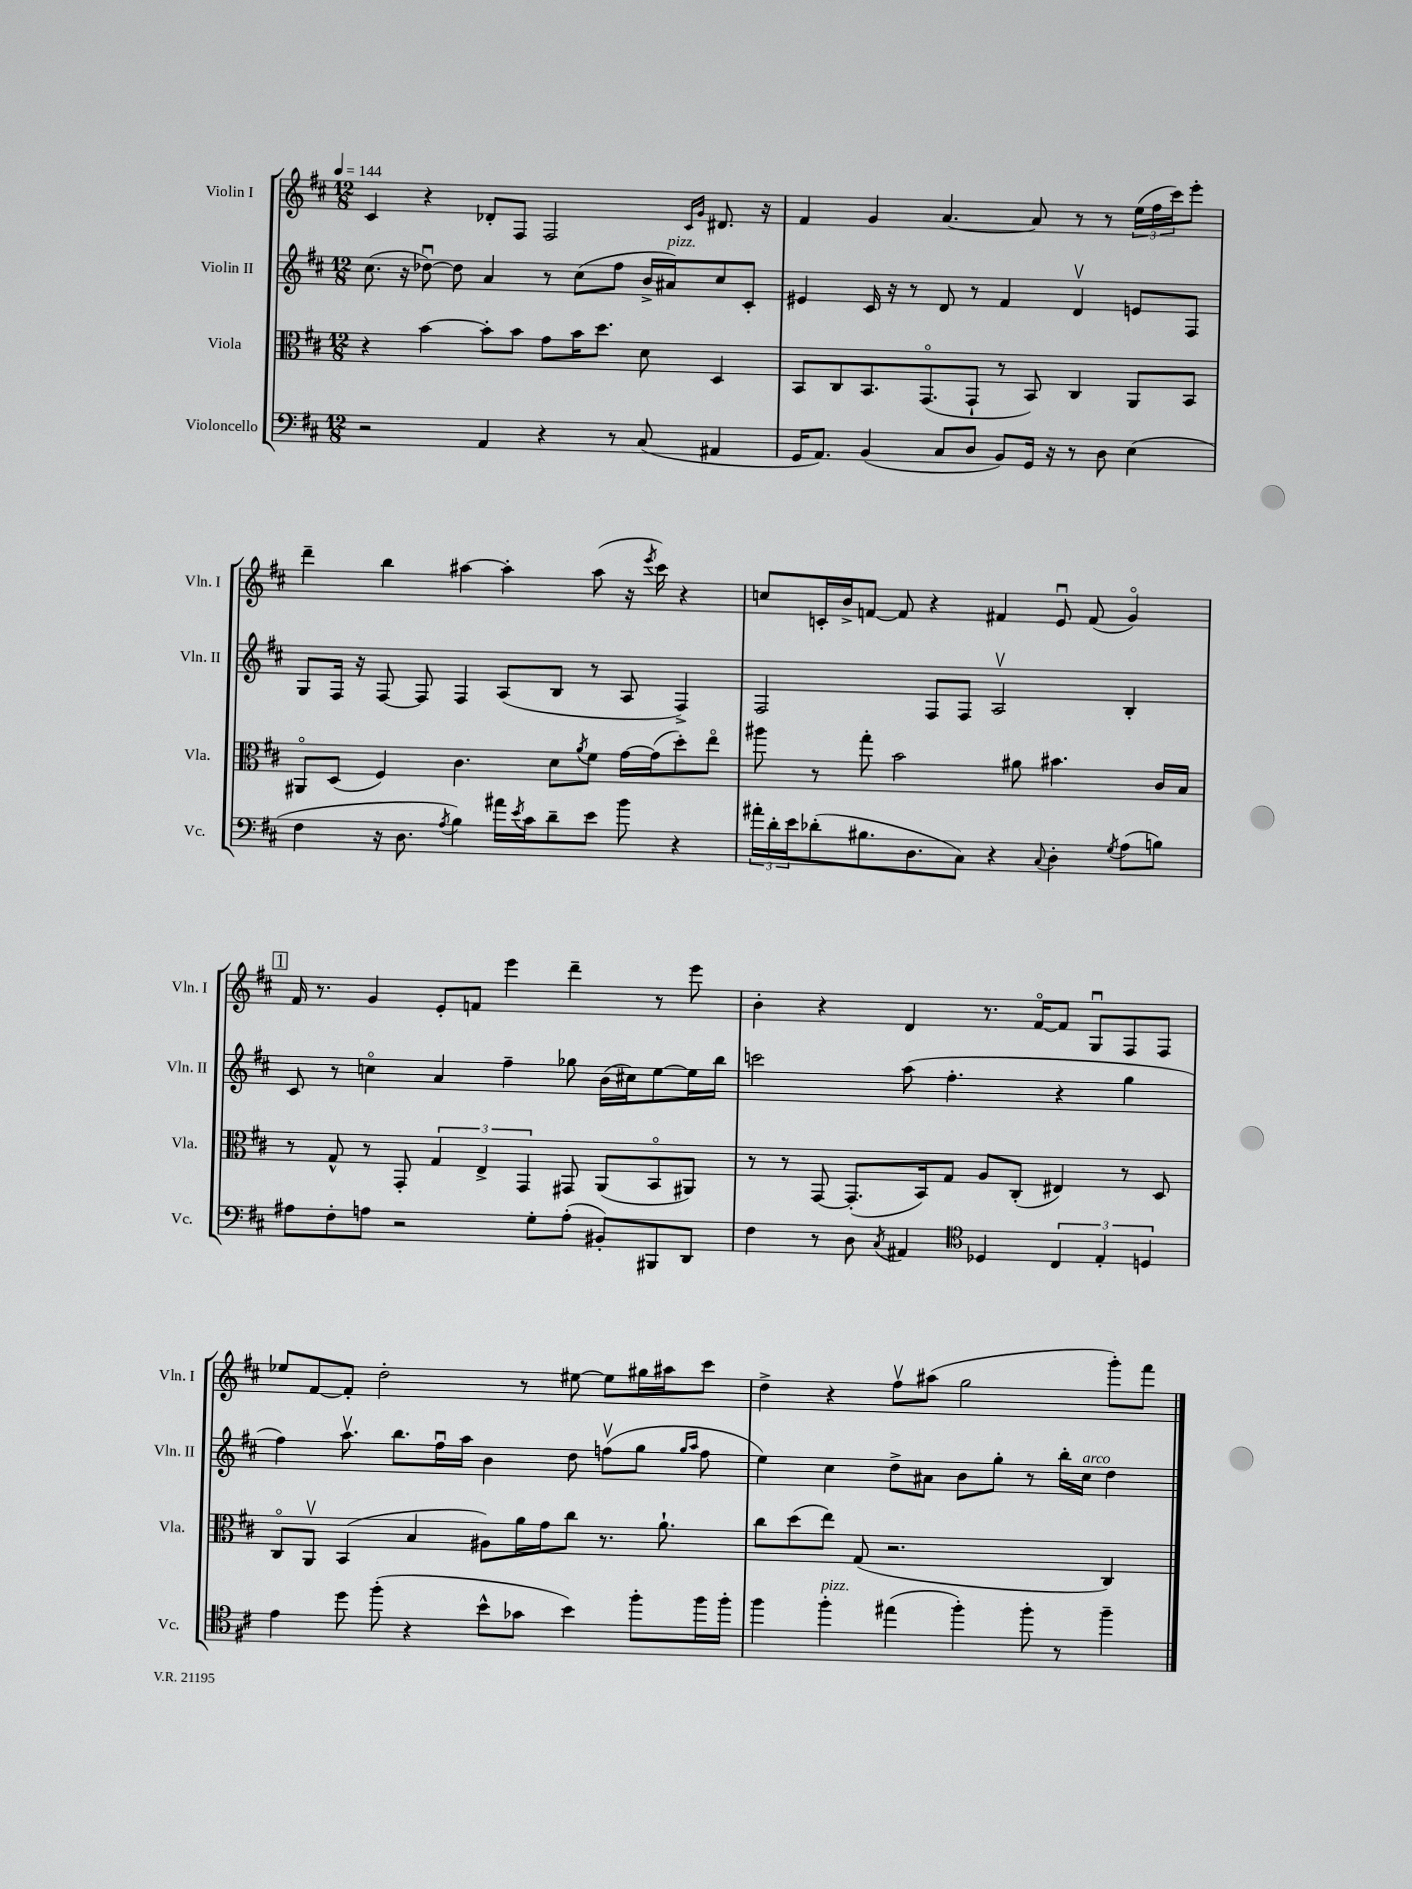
<<
\new StaffGroup <<
\new Staff = "s0" \with { instrumentName = "Violin I" shortInstrumentName = "Vln. I" } {
    \clef treble \key d \major \numericTimeSignature \time 12/8 \tempo 4 = 144
    cis'4 r4 des'8-. fis8 fis2 \grace { cis'16 g'16 } dis'8. r16 |
    fis'4 g'4 a'4.~ a'8 r8 r8 \tuplet 3/2 { e''16( fis''16 cis'''16) } e'''8-. |
    d'''4-- b''4 ais''4~ ais''4-. ais''8( r16 \acciaccatura { e'''8 } cis'''16) r4 |
    c''8 c'16-. b'16-> f'8~ f'8 r4 fis'4 e'8\downbow fis'8( g'4\flageolet) |
    \mark \markup { \box "1" } fis'16 r8. g'4 e'8-. f'8 e'''4 d'''4-- r8 e'''8 |
    b'4-. r4 d'4 r8. fis'16~\flageolet fis'8 g8\downbow fis8 fis8 |
    ees''8 fis'8~ fis'8-. d''2-. r8 eis''8~ eis''8 gis''16 ais''16 cis'''8 |
    d''4-> r4 fis''8\upbow ais''8( g''2 g'''8-.) fis'''8 \bar "|." |
}
\new Staff = "s1" \with { instrumentName = "Violin II" shortInstrumentName = "Vln. II" } {
    \clef treble \key d \major \numericTimeSignature \time 12/8
    cis''8.( r16 des''8~\downbow) des''8 a'4 r8 cis''8( fis''8 b'16-> ais'16^\markup { \italic "pizz." }) cis''8 cis'8-. |
    eis'4 cis'16 r16 r8 d'8 r8 fis'4 d'4\upbow e'8 fis8 |
    g8 fis16 r16 fis8~ fis8 fis4 a8( b8 r8 a8 fis4->) |
    fis2 fis8 fis8 a2\upbow b4-. |
    \mark \markup { \box "1" } cis'8 r8 c''4\flageolet a'4 fis''4-- ges''8 b'16( cis''16) e''8~ e''16 b''16 |
    c'''2 a''8( fis''4.-. r4 g''4 |
    fis''4) a''8.\upbow b''8. fis''16\downbow a''16 b'4 d''8 f''8\upbow( g''8 \grace { g''16 a''16 } f''8 |
    e''4) cis''4 d''8-> ais'8 b'8 g''8-. r8 b''16-. cis''16^\markup { \italic "arco" } d''4 \bar "|." |
}
\new Staff = "s2" \with { instrumentName = "Viola" shortInstrumentName = "Vla." } {
    \clef alto \key d \major \numericTimeSignature \time 12/8
    r4 b'4~ b'8-. b'8 g'8 b'16 d''8. d'8 d4 |
    b,8 cis8 b,8. g,8.\flageolet( g,8-! r8 b,8) cis4 a,8 b,8 |
    ais,8\flageolet d8( fis4) cis'4. d'8 \acciaccatura { a'8 } fis'8 g'16~ g'16( d''8-.) e''8\flageolet |
    ais''8 r8 g''8-. b'2 ais'8 bis'4. cis'16 b16 |
    \mark \markup { \box "1" } r8 g8-^ r8 g,8-. \tuplet 3/2 { g4 e4-> g,4 } gis,8 a,8( b,8\flageolet ais,8) |
    r8 r8 g,8~ g,8.-.( b,16) g8 a8 cis8-.( eis4) r8 d8 |
    cis8\flageolet a,8\upbow b,4( b4 ais8) a'16 g'16 cis''8 r8. a'8.-! |
    cis''8 d''8( e''8) g8( r2. cis4) \bar "|." |
}
\new Staff = "s3" \with { instrumentName = "Violoncello" shortInstrumentName = "Vc." } {
    \clef bass \key d \major \numericTimeSignature \time 12/8
    r2 a,4 r4 r8 cis8( ais,4 |
    g,16 a,8.) b,4( cis8 d8 b,8) g,16 r16 r8 d8 e4( |
    fis4 r16 d8. \acciaccatura { a8 } b4) ais'16 \acciaccatura { e'8 } cis'16 d'8-- e'8 b'8 r4 |
    \tuplet 3/2 { ais'16-. d'16-. e'16 } des'8-.( bis8. d8. cis8) r4 \appoggiatura { cis8 } d4-. \acciaccatura { g8 } a8( b8) |
    \mark \markup { \box "1" } ais8 fis8-. a8 r2 g8-. a8-.( bis,8-.) bis,,8 d,8 |
    fis4 r8 d8 \acciaccatura { cis8 } ais,4 \clef tenor des4 \tuplet 3/2 { cis4 e4-. d4 } |
    e'4 d''8 fis''8-.( r4 b'8-^ ges'8 b'4) fis''8-. fis''16 fis''16-. |
    fis''4 fis''4-.^\markup { \italic "pizz." } eis''4( fis''4-.) fis''8-. r8 fis''4-- \bar "|." |
}
>>
>>
\layout { \context { \Score \remove "Bar_number_engraver" } }
